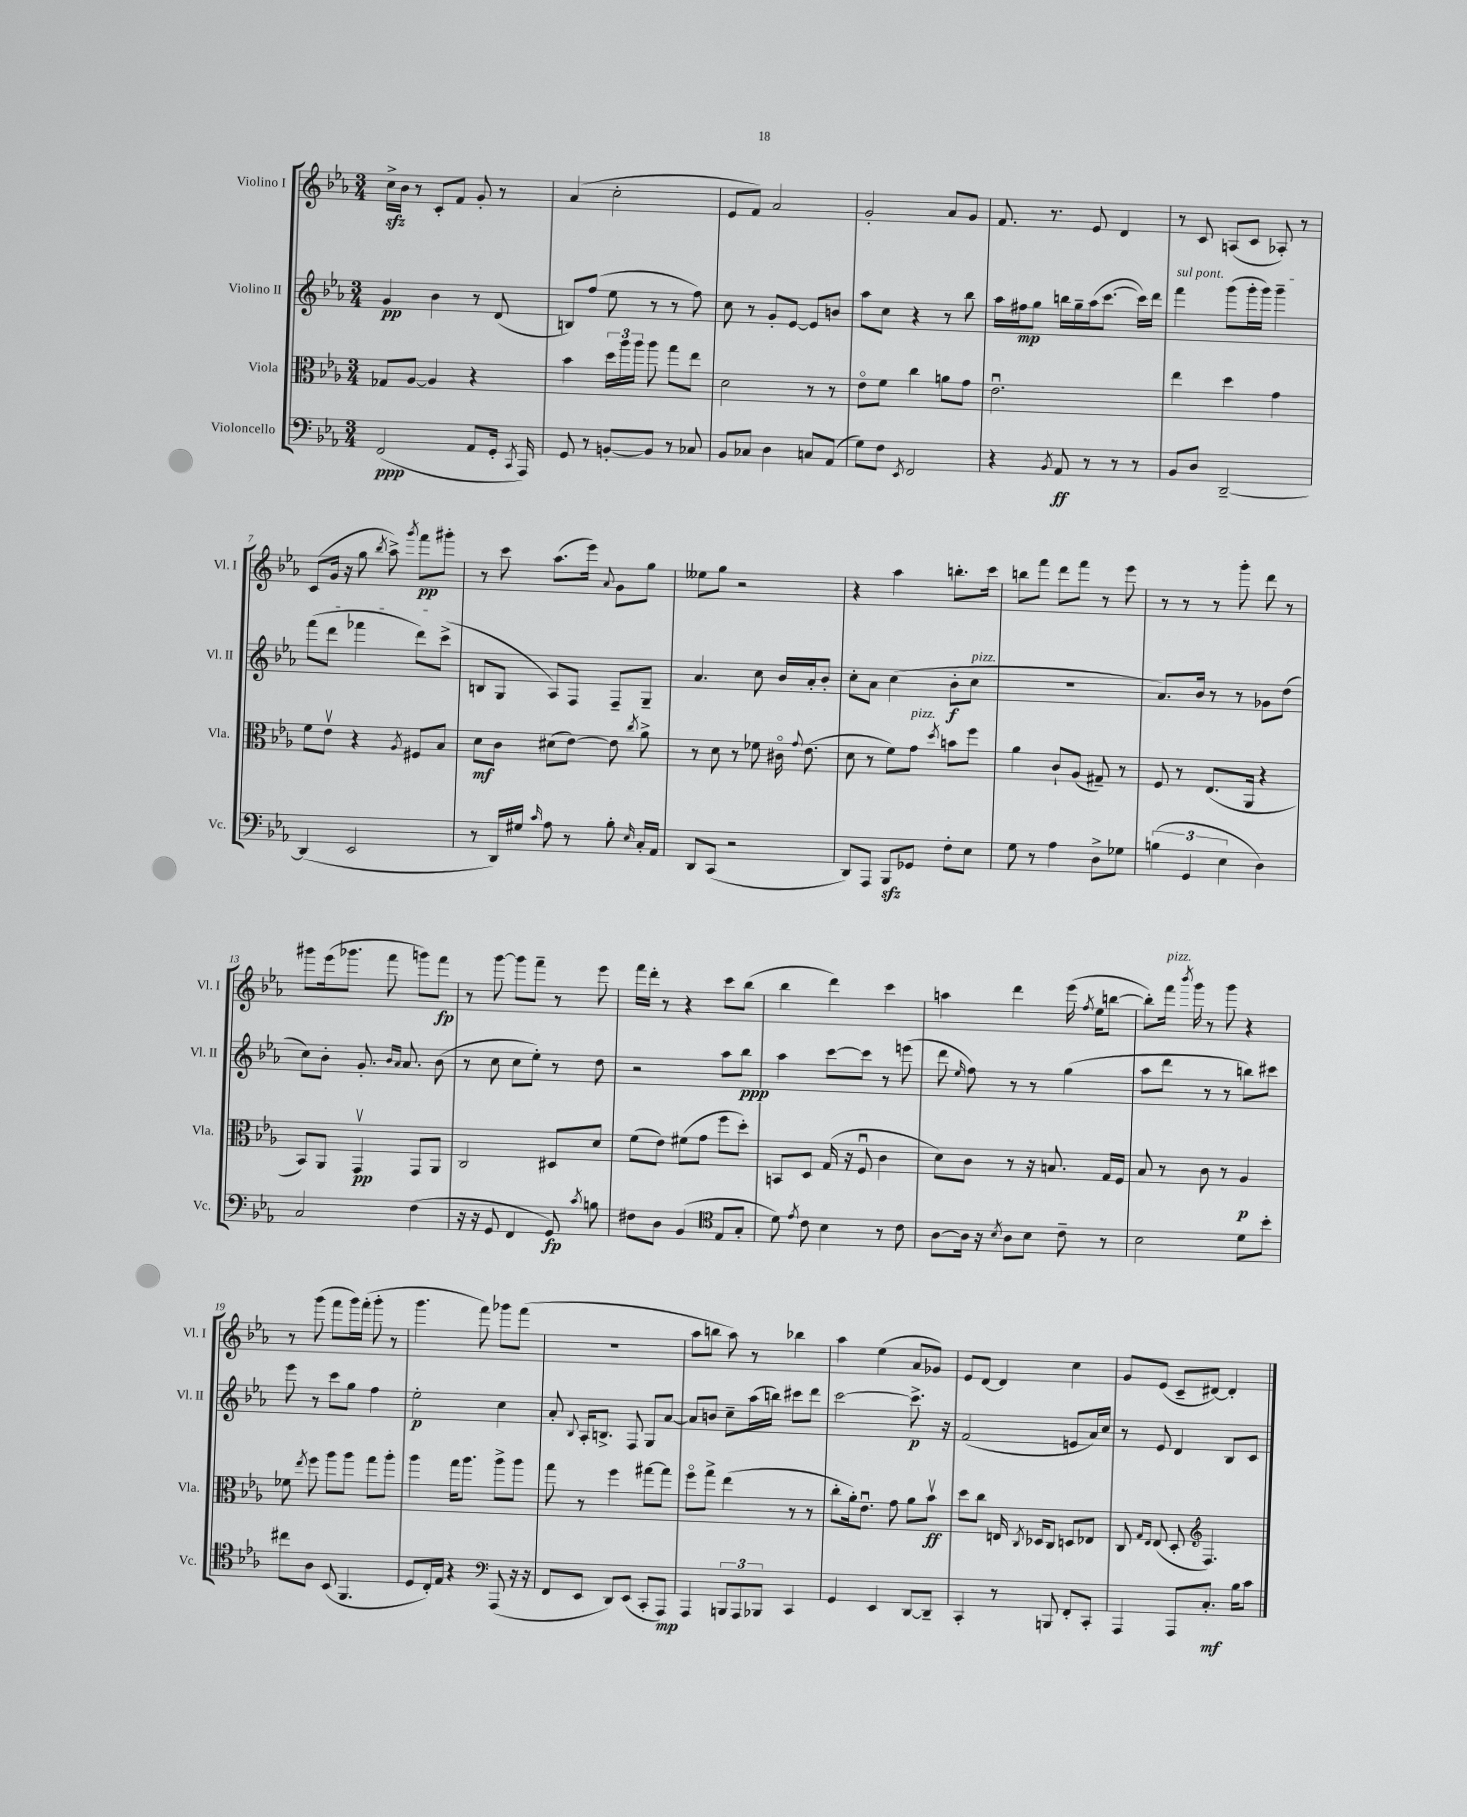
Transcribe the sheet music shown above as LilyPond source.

<<
\new StaffGroup <<
\new Staff = "s0" \with { instrumentName = "Violino I" shortInstrumentName = "Vl. I" } {
    \clef treble \key ees \major \numericTimeSignature \time 3/4
    \autoBeamOff c''16[->\sfz bes'16] r8 c'8[-. f'8] g'8-. r8 |
    aes'4( c''2-. |
    ees'8[ f'8]) aes'2 |
    g'2-. aes'8[ g'8] |
    f'8. r8. ees'8 d'4 |
    r8 c'8 a8[( c'8] aes8-.) r8 |
    c'8[( g'16] r16 g''8 \acciaccatura { bes''8 } aes''8->) \acciaccatura { g'''8 } f'''8[\pp gis'''8]-. |
    r8 c'''8 aes''8.[( ees'''16]) \appoggiatura { aes'8 } g'8[ g''8] |
    eeses''8[ g''8] r2 |
    r4 aes''4 b''8.[-. c'''16] |
    b''8[ f'''8] d'''8[ f'''8] r8 ees'''8 |
    r8 r8 r8 g'''8-. d'''8 r8 |
    gis'''8[ ees'''16( ges'''8.] f'''8 g'''8[) f'''8]\fp |
    r8 g'''8~ g'''8[ f'''8]-- r8 ees'''8 |
    f'''16[ d'''16]-. r8 r4 c'''8[ bes''8]( |
    bes''4 d'''4) c'''4 |
    a''4 d'''4 ees'''16( \acciaccatura { f''8 } ees''16[ b''8]~ |
    b''8[-.) f'''16]^\markup { \italic "pizz." } \acciaccatura { bes'''8 } g'''16 r8 g'''8 r4 |
    r8 g'''8( f'''8[ g'''16) f'''16]-.( g'''8-. r8 |
    g'''4. f'''8) ges'''8[ f'''8]( |
    R2. |
    aes''8[ b''8] aes''8) r8 bes''4 |
    aes''4 ees''4( aes'8[ ges'8]) |
    ees'8[ d'8]~ d'4 c''4 |
    g'8[ ees'8]( c'8[-- dis'8]~) dis'4-. \bar "|." |
}
\new Staff = "s1" \with { instrumentName = "Violino II" shortInstrumentName = "Vl. II" } {
    \clef treble \key ees \major \numericTimeSignature \time 3/4
    \autoBeamOff g'4\pp bes'4 r8 d'8( |
    b8[) f''8]( ees''8 r8 r8 f''8) |
    c''8 r8 g'8[-. ees'8]~ ees'8[ b'8] |
    aes''8[ c''8] r4 r8 bes''8 |
    aes''16[ fis''16\mp g''8] b''16[ g''16-- aes''16( c'''8.]~ c'''16[) d'''16] |
    \once \override TextSpanner.bound-details.left.text = \markup { \italic "sul pont." } f'''4\startTextSpan g'''8[( g'''16-. g'''16]) g'''4-- |
    f'''8[( d'''8] fes'''4 d'''8[) c'''8]->\stopTextSpan( |
    b8[ g8] aes8[) f8] f8[-- g8]-- |
    aes'4. c''8 bes'16[ aes'16-. bes'8]-. |
    c''8[-. aes'8] c''4( bes'8[-.\f c''8]^\markup { \italic "pizz." } |
    R2. |
    aes'8.[) bes'16] r8 r8 ges'8[ d''8]( |
    c''8[) bes'8]-. g'8.-. \grace { bes'16[ aes'16] } aes'8. bes'8( |
    r8 c''8 c''8[ ees''8]-.) r8 d''8 |
    r2 aes''8[ bes''8]\ppp |
    aes''4 c'''8[~ c'''8] r8 e'''8( |
    d'''8 \grace { ees''16 } f''8) r8 r8 g''4( |
    aes''8[ d'''8] r8 r8 b''8[) cis'''8] |
    ees'''8 r8 c'''8[ g''8] f''4 |
    ees''2-.\p c''4 |
    aes'8-. \appoggiatura { bes8 } aes16[-. b8.]-> f8 g8[ aes'8]~ |
    aes'8[ b'8] c''8[-- aes''16( b''16]) cis'''8[ d'''8] |
    c'''2~ c'''8.->\p r16 |
    f'2( e'8[ aes'16) c''16] |
    r8 ees'8 d'4 bes8[ c'8] \bar "|." |
}
\new Staff = "s2" \with { instrumentName = "Viola" shortInstrumentName = "Vla." } {
    \clef alto \key ees \major \numericTimeSignature \time 3/4
    \autoBeamOff ges8[ aes8]~ aes4 r4 |
    bes'4 \tuplet 3/2 { d''16[ aes''16 aes''16] } aes''8 g''8[ ees''8] |
    d'2 r8 r8 |
    ees'8[\flageolet f'8] c''4 a'8[ g'8] |
    ees'2.\downbow |
    ees''4 d''4 g'4 |
    f'8[ ees'8]\upbow r4 \acciaccatura { aes8 } fis8[ bes8] |
    d'8[\mf c'8] dis'8[( ees'8]~) ees'8 \acciaccatura { c''8 } aes'8-> |
    r8 d'8 r8 fes'8 cis'16\flageolet \appoggiatura { g'8 } ees'8.( |
    d'8 r8 f'8[) g'8]^\markup { \italic "pizz." } \acciaccatura { d''8 } b'8[ f''8] |
    aes'4 c'8[-! aes8]( gis8--) r8 |
    f8 r8 ees8.[( aes,16] r4 |
    bes,8[) aes,8] g,4\upbow\pp g,8[ aes,8] |
    c2 dis8[ d'8] |
    f'8[( ees'8]) fis'8[( g'8] f''8[ d''8]-.) |
    b,8[ d8] g16( r16 f8\downbow c'4 |
    d'8[) c'8] r8 r16 b8. g16[ f16] |
    bes8 r8 c'8 r8 aes4\p |
    fes'8 \acciaccatura { ees''8 } f''8 aes''8[ aes''8] g''8[ aes''8]-. |
    aes''4 g''16[ aes''8.] aes''8[-> aes''8] |
    g''8 r8 f''4 gis''8[~ gis''8] |
    f''8[\flageolet g''8]-> ees''4( r8 r8 |
    c''8[-. aes'16-.) ees'8.]\downbow g'8 aes'8[ bes'8]\upbow\ff |
    d''8[ c''8] e16 \acciaccatura { c8 } des16[ c8] d8[ ees8] |
    c8 \grace { g16[ ees16] } ees8( d8-. \clef treble f4.) \bar "|." |
}
\new Staff = "s3" \with { instrumentName = "Violoncello" shortInstrumentName = "Vc." } {
    \clef bass \key ees \major \numericTimeSignature \time 3/4
    \autoBeamOff f,2\ppp( aes,8[ g,16]-. \acciaccatura { c,8 } aes,,16) |
    g,8 r8 b,8[~-. b,8] r8 ces8 |
    bes,8[ ces8] d4 c8[ aes,8]( |
    g8[) f8] \acciaccatura { ees,8 } f,2 |
    r4 \acciaccatura { bes,8 } aes,8\ff r8 r8 r8 |
    bes,8[ d8] d,2~-- |
    d,4( ees,2 |
    r8 d,16[) gis16] \grace { c'16 } aes8 r8 bes8-. \grace { ees16 } c16[-. aes,16] |
    d,8[ c,8]( r2 |
    d,8[) aes,,8] bes,,8[\sfz ges,8] f8[-. ees8] |
    g8 r8 aes4 d8[-> ges8] |
    \tuplet 3/2 { b4( g,4 ees4 } d4) |
    c2 f4( |
    r16 r16 g,8 f,4 g,8\fp) \acciaccatura { c'8 } b8 |
    fis8[ d8] bes,4( \clef tenor ees8[ g8]-. |
    d'8) \acciaccatura { ees'8 } c'8 bes4 r8 c'8 |
    aes8[~ aes16] r16 \acciaccatura { bes8 } aes8[ bes8] c'8-- r8 |
    bes2 d'8[ bes'8]-. |
    cis''8[ aes8] bes,8( f,4. |
    d8[ c16-.) ees16] r4 \clef bass aes,,8( r16 r16 |
    f,8[ ees,8] d,8[) ees,8]( c,8[-. aes,,8]\mp) |
    aes,,4 \tuplet 3/2 { b,,8[ aes,,8 bes,,8] } c,4 |
    g,4 ees,4 d,8[~ d,8]-- |
    c,4-. r8 b,,8 f,8[-. c,8]-. |
    aes,,4 aes,,8[ c8.]-.\mf bes16[ c'8] \bar "|." |
}
>>
>>
